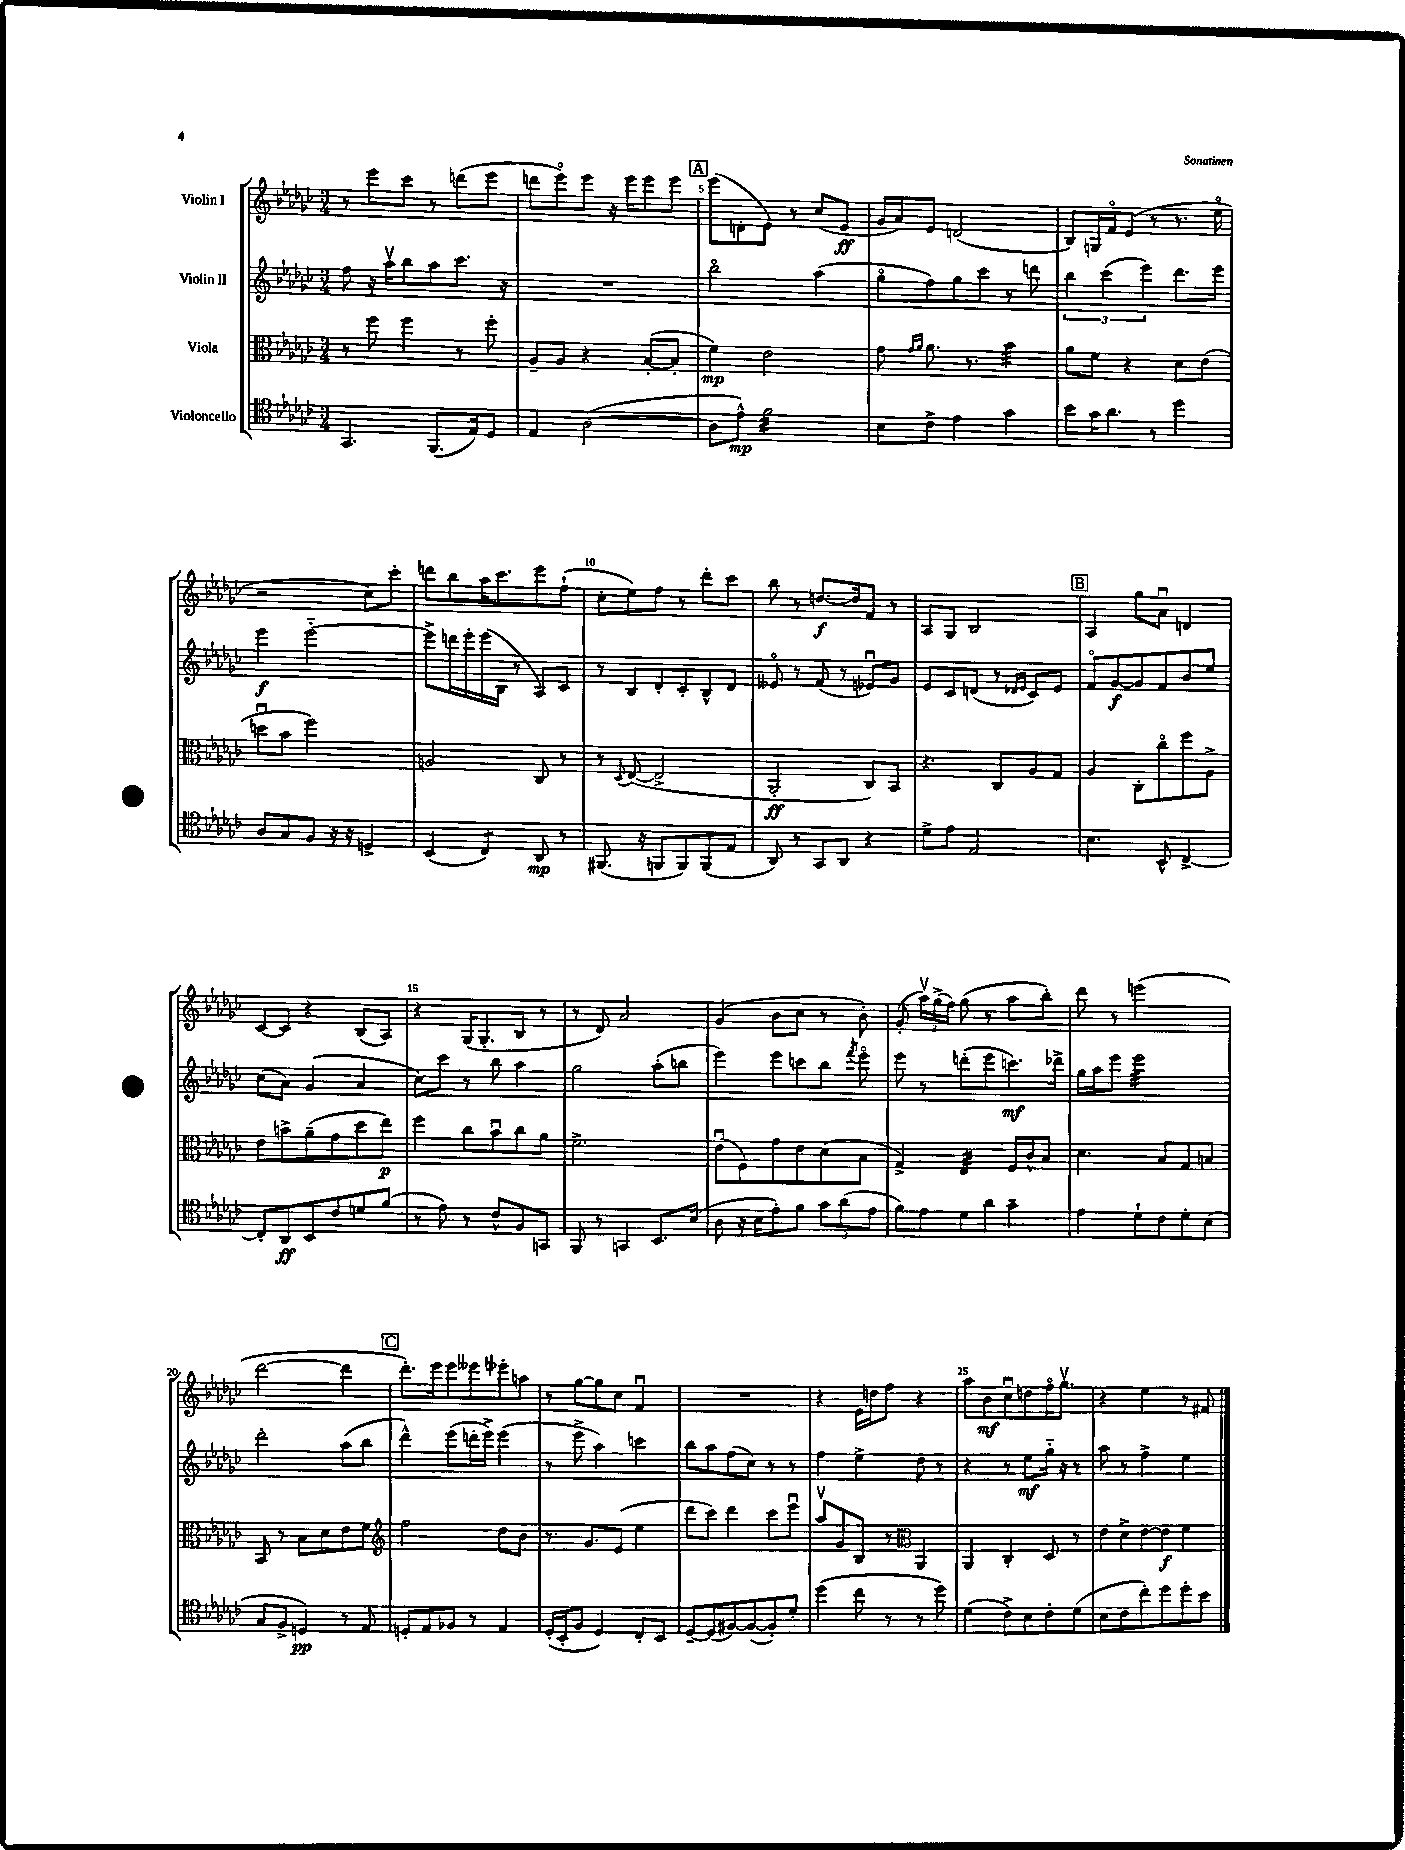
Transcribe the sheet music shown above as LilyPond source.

<<
\new StaffGroup <<
\new Staff = "s0" \with { instrumentName = "Violin I" } {
    \clef treble \key ges \major \numericTimeSignature \time 3/4
    \autoBeamOff r8 ees'''8[ ces'''8] r8 d'''8[( ees'''8] |
    d'''8[ ees'''8\flageolet) ees'''8] r16 ees'''16[ ees'''8 ees'''8] |
    \mark \markup { \box "A" } ees'''8[( d'8-. ees'8]) r8 ces''8[( ees'8]\ff |
    ges'16[ aes'16) ees'8] d'2( |
    bes8[) g16 f'16\flageolet ees'8]( r8 r8. ees''16\flageolet |
    r2 ces''8[) ces'''8]-. |
    d'''8[ bes''8 aes''16 ces'''8. ees'''8 f''8]-!( |
    ces''8[-. ees''8) f''8] r8 des'''8[-. ces'''8] |
    bes''8 r8 d''8.[~\f d''16 f'8] r8 |
    aes8[ ges8] bes2 |
    \mark \markup { \box "B" } aes4 ges''8[ aes'8]\downbow d'4 |
    ces'8[~ ces'8] r4 bes8[( aes8]) |
    r4 ges16[( ges8.-. bes8] r8 |
    r8 des'8) aes'2 |
    ges'4( bes'8[ ces''8] r8 bes'8-.) |
    ges'8-.( \tuplet 3/2 { aes''16[\upbow) ges''16->( f''16]) } ges''8( r8 aes''8[ bes''8]-.) |
    des'''8 r8 e'''2( |
    des'''2~ des'''4 |
    \mark \markup { \box "C" } des'''8.[-.) ees'''16 ees'''8 eeses'''8 ees'''8-. a''8] |
    r8 ges''8[~ ges''8 ces''8] f'4\downbow |
    R2. |
    r4 ees'16[ d''16 f''8] r4 |
    aes''8[ bes'8\mf ces''8\downbow d''8 f''16\flageolet ges''8.]\upbow |
    r4 ees''4 r8 fis'8 \bar "|." |
}
\new Staff = "s1" \with { instrumentName = "Violin II" } {
    \clef treble \key ges \major \numericTimeSignature \time 3/4
    \autoBeamOff f''8 r16 aes''16[\upbow bes''8 aes''8 ces'''8.] r16 |
    R2. |
    \mark \markup { \box "A" } bes''2\flageolet aes''4( |
    ges''8[\flageolet f''8) ges''8 ces'''8] r8 d'''8 |
    \tuplet 3/2 { bes''4 ces'''4( ees'''4) } des'''8.[ ees'''16] |
    ees'''4\f ees'''2~-_ |
    ees'''8[-> d'''16 ees'''16-. ees'''16( bes16] r8 aes8[) ces'8] |
    r8 bes8[ des'8-. ces'8-. bes8-^ des'8] |
    eeses'8\flageolet r8 f'8( r8 ees'8[\downbow) ges'8] |
    ees'8[ ces'8 d'8]( r8 \grace { des'16[ ees'16] } ces'8[) ees'8] |
    \mark \markup { \box "B" } f'8[\flageolet ges'8~\f ges'8 f'8 bes'8 ees''8] |
    ces''8[( aes'8]) ges'4( aes'4 |
    ces''8[) ces'''8] r8 bes''8 aes''4 |
    ges''2 aes''8[-.( b''8] |
    ees'''4) ees'''8[ c'''8 bes''8] \acciaccatura { f'''8 } ees'''8\flageolet |
    ees'''8 r8 d'''8[-.( ees'''8 c'''8.\mf) des'''16]-> |
    ges''16[ aes''16 ees'''8] ees'''2:32 |
    des'''2-. aes''8[( bes''8] |
    \mark \markup { \box "C" } des'''4-^) ees'''8[( d'''16-. ees'''16]->) ees'''4( |
    r8 ees'''8-> aes''4) c'''4 |
    bes''8[ aes''8 f''8( ces''8]) r8 r8 |
    f''4 ees''4-> des''8 r8 |
    r4 r8 ees''8[\mf ges''16]-_ r16 r8 |
    aes''8 r8 f''4-> ees''4 \bar "|." |
}
\new Staff = "s2" \with { instrumentName = "Viola" } {
    \clef alto \key ges \major \numericTimeSignature \time 3/4
    \autoBeamOff r8 f''8 f''4 r8 f''8-. |
    aes8[-- aes8] r4 bes8[~-.( bes8]-. |
    \mark \markup { \box "A" } f'4\mp) ees'2 |
    ges'8 \grace { ges'16[ aes'16] } aes'8. r8. bes'4:32 |
    aes'8[ f'8] r4 des'8[ ees'8]( |
    d''8[\downbow bes'8] f''2) |
    a2 ces8 r8 |
    r8 \appoggiatura { des8 } ees8~( ees2-> |
    aes,2-.\ff ces8[) bes,8] |
    r4. ces8[ aes8 ges8] |
    \mark \markup { \box "B" } aes4 ces8[-. ces''8\flageolet f''8 aes8]-> |
    ees'8[ b'8-> aes'8--( ges'8 des''8 ees''8]\p) |
    f''4 ces''8[ bes'8\downbow ces''8 aes'8] |
    f'2.-> |
    ees'8[\downbow( f8) ges'8 ees'8 des'8( bes8] |
    ges4->) ees4:32 f16[ ces'16-^ bes8] |
    des'4. bes8[ ges8 b8] |
    bes,8 r8 bes8[ des'8 ees'8 f'8] |
    \mark \markup { \box "C" } \clef treble f''2 des''8[ bes'8] |
    r8. ges'8.[ ees'8]( ees''4 |
    des'''8[ ces'''8]) des'''4 ces'''8[ ees'''8]\downbow |
    aes''8[\upbow ges'8 bes8] r8 \clef alto aes,4 |
    aes,4 ces4-. des8 r8 |
    ees'8[ des'8-> ees'8~ ees'8]\f f'4 \bar "|." |
}
\new Staff = "s3" \with { instrumentName = "Violoncello" } {
    \clef tenor \key ges \major \numericTimeSignature \time 3/4
    \autoBeamOff ges,4. f,8.[( ees16) des8] |
    ees4 aes2~( |
    \mark \markup { \box "A" } aes8[ ees'8]-^\mp) f'2:32 |
    bes8[ ces'8]-> ees'4 ges'4 |
    bes'8[ ges'16 aes'8.] r8 des''4 |
    aes8[ ges8 f8] r16 r16 d4-> |
    bes,4( ces4:8) aes,8\mp r8 |
    fis,8.( r16 f,8[ f,8) f,8( ees8] |
    aes,8) r8 ges,8[ aes,8] r4 |
    des'8[-> ees'8] ees2 |
    \mark \markup { \box "B" } bes4. bes,8-^ ces4~-> |
    ces8[-. aes,8\ff bes,8 ces'8 d'8 f'8]( |
    r8 ees'8) r8 ces'8[-^ f8 g,8] |
    f,8 r8 g,4 bes,8.[ bes16]( |
    aes8 r16 bes16[ ees'8-.) f'8] \tuplet 3/2 { ges'8[ aes'8( ees'8] } |
    f'8[) ees'8 des'8 aes'8] ges'4-- |
    ees'4 des'8[-! ces'8 des'8-. bes8]( |
    ges8[ f8]-> d4\pp) r8 ees8 |
    \mark \markup { \box "C" } d8[-. ees8 fes8] r8 ees4 |
    des16[-.( bes,16-. f8] des4) ces8[-. bes,8] |
    des8[~-- des8( fis8~) fis8~( fis8-.) des'8]-. |
    des''4( ces''8 r8 r8 des''8) |
    des'4( ces'8[->) bes8 ces'8-. des'8]( |
    bes8[ ces'8 ces''8-.) des''8 des''8-. bes'8] \bar "|." |
}
>>
>>
\layout { \context { \Score currentBarNumber = #3 \override BarNumber.break-visibility = ##(#f #t #t) barNumberVisibility = #(every-nth-bar-number-visible 5) } }
